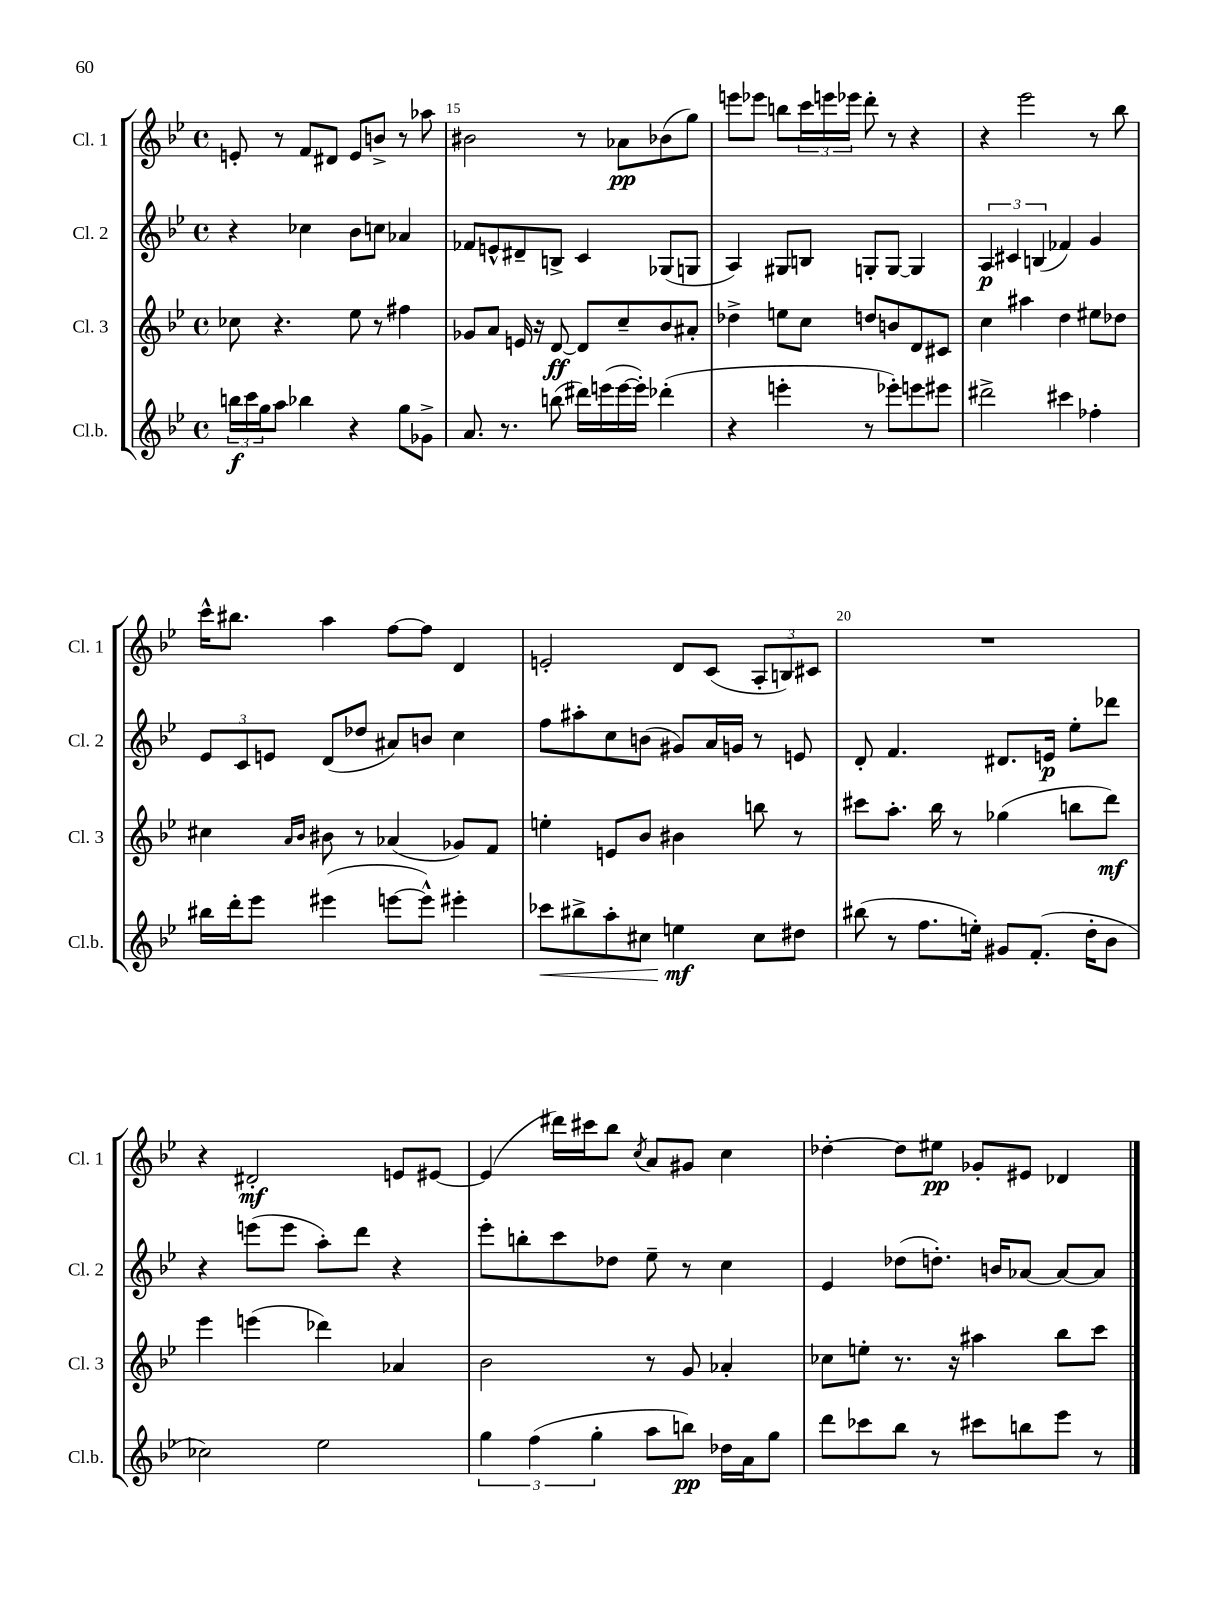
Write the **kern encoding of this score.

**kern	**dynam	**kern	**dynam	**kern	**dynam	**kern	**dynam
*part4	*part4	*part3	*part3	*part2	*part2	*part1	*part1
*staff4	*staff4	*staff3	*staff3	*staff2	*staff2	*staff1	*staff1
*I"Cl.b.	*	*I"Cl. 3	*	*I"Cl. 2	*	*I"Cl. 1	*
*I'Cl.b.	*	*I'Cl. 3	*	*I'Cl. 2	*	*I'Cl. 1	*
*clefG2	*	*clefG2	*	*clefG2	*	*clefG2	*
*k[b-e-]	*	*k[b-e-]	*	*k[b-e-]	*	*k[b-e-]	*
*M4/4	*	*M4/4	*	*M4/4	*	*M4/4	*
*met(c)	*	*met(c)	*	*met(c)	*	*met(c)	*
=14	=14	=14	=14	=14	=14	=14	=14
24bbn\LL	f	8cc-X\	.	4r	.	8en'/	.
24ccc\	.	.	.	.	.	.	.
24gg\J	.	.	.	.	.	.	.
8aa\J	.	4.r	.	.	.	8r	.
4bb-X\	.	.	.	4cc-X\	.	8f/L	.
.	.	.	.	.	.	8d#X/J	.
4r	.	8ee-\	.	8b-\L	.	8e/L	.
.	.	8r	.	8ccn\J	.	8bn^/J	.
8gg\L	.	4ff#X\	.	4a-X/	.	8r	.
8g-X^\J	.	.	.	.	.	8aa-X\	.
=15	=15	=15	=15	=15	=15	=15	=15
8.a/	.	8g-X/L	.	8f-X/L	.	2b#X\	.
.	.	8a/J	.	8en^^/	.	.	.
8.r	.	.	.	.	.	.	.
.	.	16en/	.	8d#X~/	.	.	.
.	.	16r	.	.	.	.	.
(8bbn\	.	[8d/	ff	8Bn^/J	.	.	.
16ddd#X\LL)	.	8d/L]	.	4c/	.	8r	.
(16eeen\	.	.	.	.	.	.	.
[16eee\	.	8cc~/	.	.	.	8a-X\L	pp
16eee'\JJ])	.	.	.	.	.	.	.
(4ddd-X'\	.	8b-/	.	(8G-X/L	.	(8b-X\	.
.	.	8a#X'/J	.	8Gn/J	.	8gg\J)	.
=16	=16	=16	=16	=16	=16	=16	=16
4r	.	4dd-X^\	.	4A/)	.	8eeen\L	.
.	.	.	.	.	.	8eee-X\J	.
4eeen'\	.	8een\L	.	8G#X/L	.	8bbn\L	.
.	.	8cc\J	.	8Bn/J	.	24ccc\L	.
.	.	.	.	.	.	24eeen\	.
.	.	.	.	.	.	24eee-X\JJ	.
8r	.	8ddn/L	.	8Gn'/L	.	8ddd'\	.
8eee-X'\L)	.	8bn/	.	[8G/J	.	8r	.
8eeen\	.	8d/	.	4G/]	.	4r	.
8eee#X\J	.	8c#X/J	.	.	.	.	.
=17	=17	=17	=17	=17	=17	=17	=17
2ddd#X^\	.	4cc\	.	6A/	p	4r	.
.	.	.	.	6c#X/	.	.	.
.	.	4aa#X\	.	.	.	2eee-\	.
.	.	.	.	(6Bn/	.	.	.
4ccc#X\	.	4dd\	.	4f-X/)	.	.	.
4ff-X'\	.	8ee#X\L	.	4g/	.	8r	.
.	.	8dd-X\J	.	.	.	8bb-\	.
!!LO:LB:g=z
=18	=18	=18	=18	=18	=18	=18	=18
16bb#X\LL	.	4cc#X\	.	12e-/L	.	16ccc^^\KL	.
16ddd'\J	.	.	.	.	.	8.bb#X\J	.
.	.	.	.	12c/	.	.	.
8eee-\J	.	.	.	.	.	.	.
.	.	.	.	12en/J	.	.	.
.	.	16qqa/LL	.	.	.	.	.
.	.	16qqb-/JJ	.	.	.	.	.
(4eee#X\	.	8b#X\	.	(8d/L	.	4aa\	.
.	.	8r	.	8dd-X/J	.	.	.
[8eeen\L	.	(4a-X/	.	8a#X/L)	.	[8ff\L	.
8eee^^\J])	.	.	.	8bn/J	.	8ff\J]	.
4eee#X'\	.	8g-X/L)	.	4cc\	.	4d/	.
.	.	8f/J	.	.	.	.	.
=19	=19	=19	=19	=19	=19	=19	=19
!	!LO:HP:b	!	!	!	!	!	!
8ccc-X\L	<	4een'\	.	8ff\L	.	2en'/	.
8bb#X^\	.	.	.	8aa#X'\	.	.	.
8aa'\	.	8en/L	.	8cc\	.	.	.
8cc#X\J	.	8b-/J	.	(8bn\J	.	.	.
4een\	mf	4b#X\	.	8g#X/L)	.	8d/L	.
.	.	.	.	16a/L	.	(8c/J	.
.	.	.	.	16gn/JJ	.	.	.
8cc#\L	[	8bbn\	.	8r	.	12A'/L	.
.	.	.	.	.	.	12Bn/)	.
8dd#X\J	.	8r	.	8en/	.	.	.
.	.	.	.	.	.	12c#X/J	.
=20	=20	=20	=20	=20	=20	=20	=20
(8bb#X\	.	8ccc#X\L	.	8d'/	.	1r	.
8r	.	8.aa'\J	.	4.f/	.	.	.
8.ff\L	.	.	.	.	.	.	.
.	.	16bb-\	.	.	.	.	.
.	.	8r	.	.	.	.	.
16een'\Jk)	.	.	.	.	.	.	.
8g#X/L	.	(4gg-X\	.	8.d#X/L	.	.	.
(8.f'/J	.	.	.	.	.	.	.
.	.	.	.	16en/Jk	p	.	.
.	.	8bbn\L	.	8ee-'\L	.	.	.
16dd'\KL	.	.	.	.	.	.	.
8b-\J	.	8ddd\J)	mf	8ddd-X\J	.	.	.
!!LO:LB:g=z
=21	=21	=21	=21	=21	=21	=21	=21
2cc-X\)	.	4eee-\	.	4r	.	4r	.
.	.	(4eeen\	.	(8eeen\L	.	2d#X'/	mf
.	.	.	.	8eee\J	.	.	.
2ee-\	.	4ddd-X\)	.	8aa'\L)	.	.	.
.	.	.	.	8ddd\J	.	.	.
.	.	4a-X/	.	4r	.	8en/L	.
.	.	.	.	.	.	[8e#X/J	.
=22	=22	=22	=22	=22	=22	=22	=22
6gg\	.	2b-\	.	8eee-'\L	.	(4e#/]	.
.	.	.	.	8bbn'\	.	.	.
(6ff\	.	.	.	.	.	.	.
.	.	.	.	8ccc\	.	16ddd#X\LL)	.
.	.	.	.	.	.	16ccc#X\J	.
6gg'\	.	.	.	.	.	.	.
.	.	.	.	8dd-X\J	.	8bb-\J	.
.	.	.	.	.	.	8qcc/	.
8aa\L	.	8r	.	8ee-~\	.	8a/L	.
8bbn\J)	pp	8g/	.	8r	.	8g#X/J	.
16dd-X\LL	.	4a-X'/	.	4cc\	.	4cc\	.
16a\J	.	.	.	.	.	.	.
8gg\J	.	.	.	.	.	.	.
=23	=23	=23	=23	=23	=23	=23	=23
8ddd\L	.	8cc-X\L	.	4e-/	.	[4dd-X'\	.
8ccc-X\	.	8een'\J	.	.	.	.	.
8bb-\J	.	8.r	.	(8dd-X\L	.	8dd-\L]	.
8r	.	.	.	8.ddn'\J)	.	8ee#X\J	pp
.	.	16r	.	.	.	.	.
8ccc#X\L	.	4aa#X\	.	.	.	8g-X'/L	.
.	.	.	.	16bn/KL	.	.	.
8bbn\	.	.	.	[8a-X/J	.	8e#X/J	.
8eee-\J	.	8bb-\L	.	8a-/L_	.	4d-X/	.
8r	.	8ccc\J	.	8a-/J]	.	.	.
==	==	==	==	==	==	==	==
*-	*-	*-	*-	*-	*-	*-	*-
